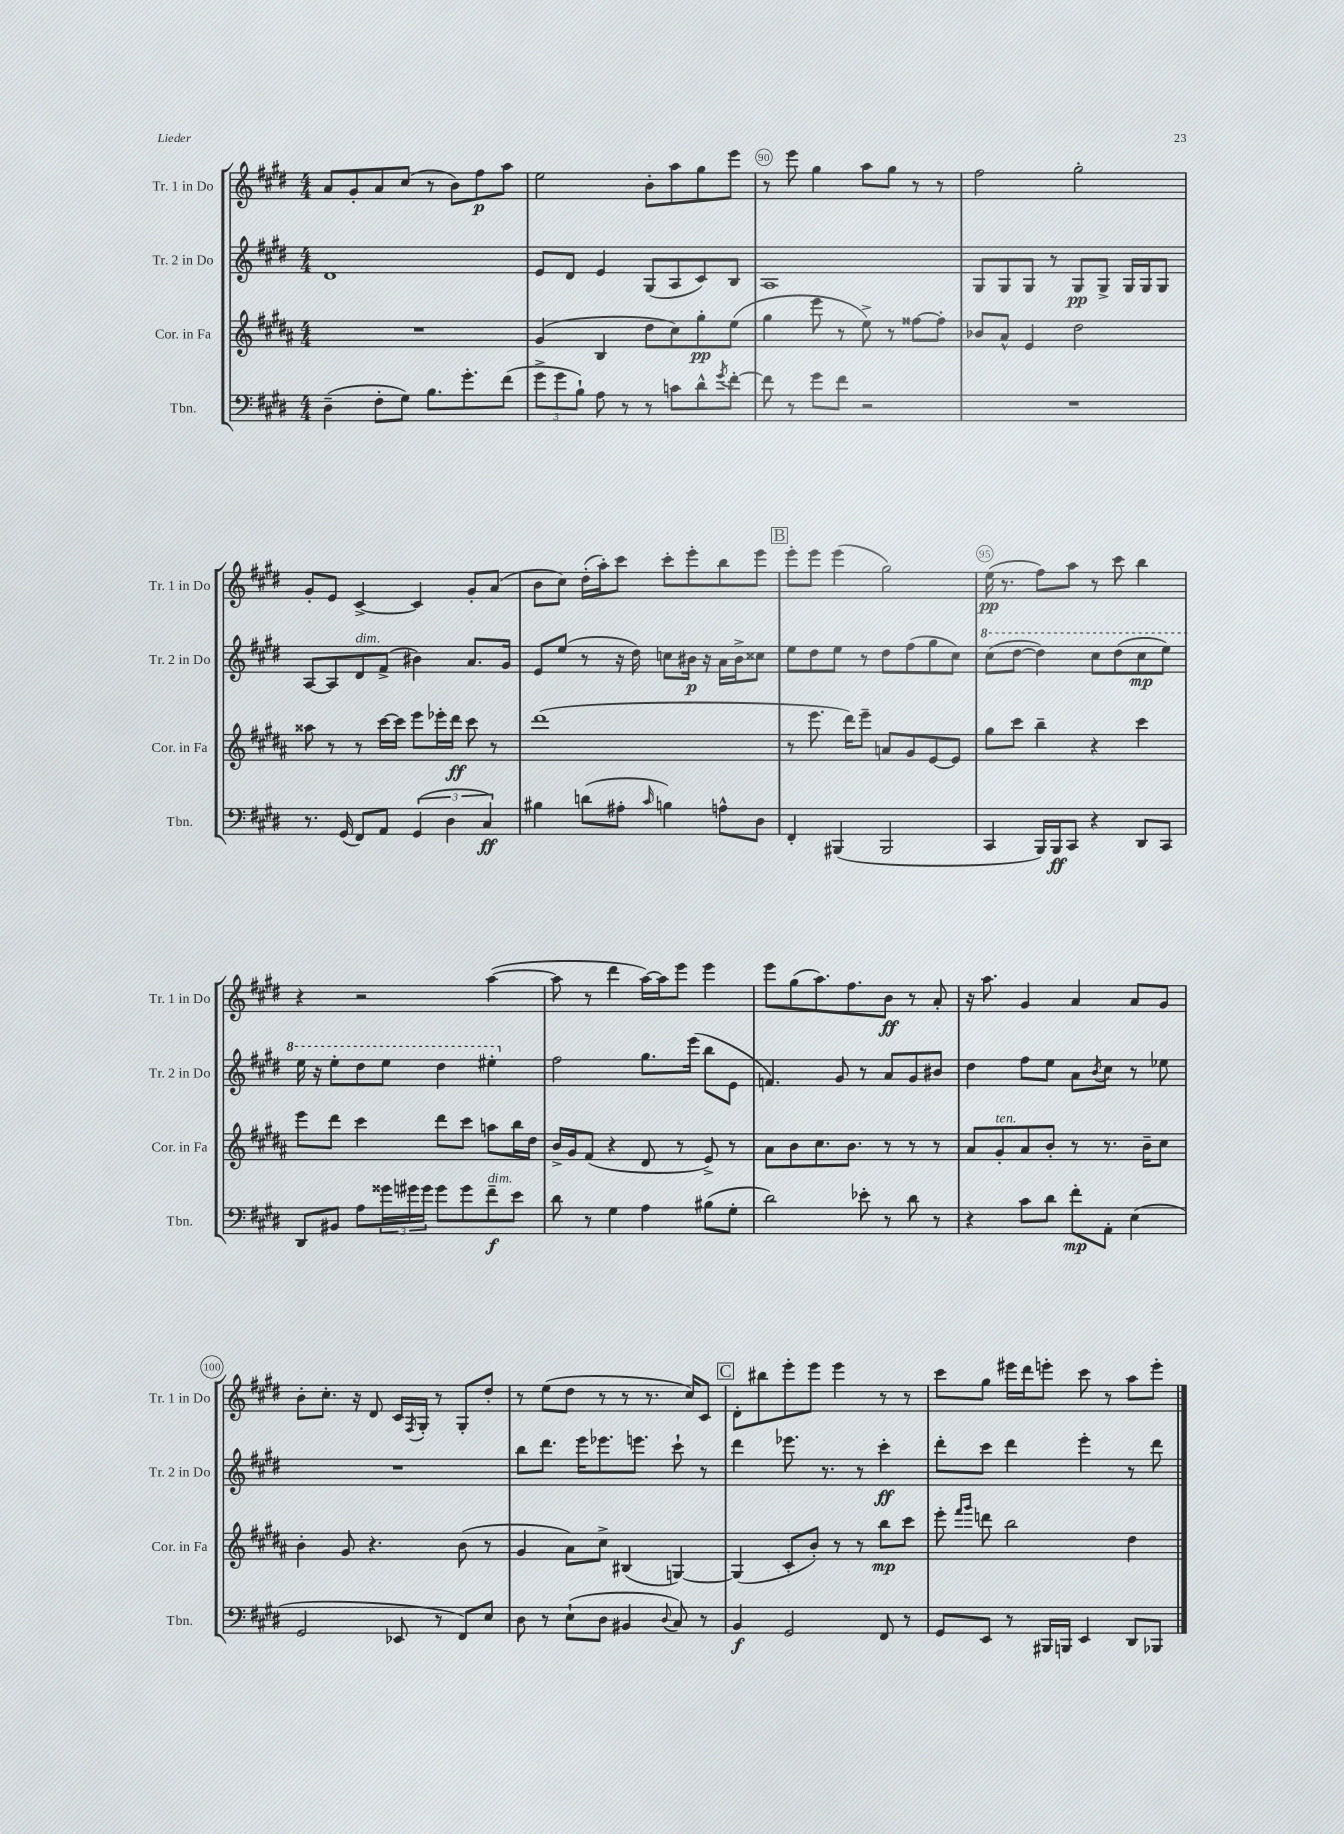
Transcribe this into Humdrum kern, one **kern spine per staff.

**kern	**kern	**kern	**kern
*staff4	*staff3	*staff2	*staff1
*clefF4	*clefG2	*clefG2	*clefG2
*k[f#c#g#d#]	*k[f#c#g#d#a#]	*k[f#c#g#d#]	*k[f#c#g#d#]
*M4/4	*M4/4	*M4/4	*M4/4
(4D#~	1r	1d#	8a
.	.	.	8g#'
8F#'	.	.	8a
8G#)	.	.	(8cc#
8.B	.	.	8r
.	.	.	8b)
8.g#'	.	.	.
.	.	.	8ff#
(8f#	.	.	8aa
=	=	=	=
12g#^	(4g#	8e	2ee
12g#	.	.	.
.	.	8d#	.
12B`)	.	.	.
8A	4B	4e	.
8r	.	.	.
8r	8dd#	(8G#	8b'
8c	8cc#)	8A	8aa
8d#^^	8gg#'	8c#)	8gg#
8qg#	.	.	.
[8f#'	(8ee	8B	8eee
=	=	=	=
8f#]	4gg#	1A	8r
8r	.	.	8eee
8g#	8eee	.	4gg#
8f#	8r	.	.
2r	8ee^)	.	8aa
.	8r	.	8gg#
.	[8ff##	.	8r
.	8ff##']	.	8r
=	=	=	=
1r	8b-	8G#	2ff#
.	8a#^^	8G#	.
.	4e	8G#	.
.	.	8r	.
.	2dd#	8G#	2gg#'
.	.	8G#^	.
.	.	16G#	.
.	.	16G#	.
.	.	8G#	.
=	=	=	=
8.r	8aa##	[8A	8g#'
.	8r	8A]	8e
(16GG#	.	.	.
8FF#)	8r	8d#	[4c#^
8AA	[16ccc#	(8f#^	.
.	16ccc#]	.	.
(6GG#	8eee	4b#)	4c#]
.	16eee-'	.	.
6D#	.	.	.
.	16ddd#	.	.
.	8ccc#	8.a	8g#'
6C#)	.	.	.
.	8r	.	(8a
.	.	16g#	.
=	=	=	=
4B#	(1ddd#	8e	8b
.	.	(8ee	8cc#)
(8d	.	8r	(16dd#'
.	.	.	16aa')
8A#'	.	16r	8ccc#
.	.	16dd#)	.
16qqc#	.	.	.
4B)	.	8cc	8ccc#'
.	.	16b#	8eee'
.	.	16r	.
8A^^	.	16a	8bb
.	.	16b#^	.
8D#	.	8cc##	8eee
=	=	=	=
4FF#'	8r	8ee	8eee'
.	8.eee	8dd#	8eee
(4BBB#	.	8ee	(4eee
.	16ddd#)	.	.
.	8eee~	8r	.
2BBB#	8a	8dd#	2gg#)
.	8g#	(8ff#	.
.	[8e	8gg#	.
.	8e]	8cc#)	.
=	=	=	=
4CC#	8gg#	(8ccc#	(16ee
.	.	.	8.r
.	8ccc#	[8ddd#	.
16BBB)	4bb~	4ddd#])	8ff#)
16BBB	.	.	.
8CC#	.	.	8aa
4r	4r	8ccc#	8r
.	.	(8ddd#	8ccc#
8DD#	4ccc#	8ccc#	4bb
8CC#	.	8eee)	.
=	=	=	=
8DD#	8eee	16eee	4r
.	.	16r	.
8BB#	8ddd#	8eee'	.
8A	4ccc#	8ddd#	2r
24g##	.	8eee	.
24g#	.	.	.
24g#	.	.	.
8g#	8ddd#	4ddd#	.
8g#	8ccc#	.	.
8f#~	8aa	4eee#'	([4aa
8e	16bb	.	.
.	16dd#	.	.
=	=	=	=
8d#	16b^	2ff#	8aa]
.	16g#	.	.
8r	(8f#	.	8r
4G#	4r	.	4ddd#
4A	8d#	8.gg#	[16aa)
.	.	.	16aa]
.	8r	.	8eee
.	.	(16eee	.
(8B#	8e^)	8bb	4eee
8G#'	8r	8e	.
=	=	=	=
2d#)	8a#	4.f)	8eee
.	8b	.	(8gg#
.	8.cc#	.	8.aa)
.	.	8g#	.
.	8.b	.	8.ff#
8e-'	.	8r	.
8r	8r	8a	8b
8d#	8r	8g#	8r
8r	8r	8b#	8a'
=	=	=	=
4r	8a#	4dd#	16r
.	.	.	8.aa
.	8g#'	.	.
8c#	8a#	8ff#	4g#
8d#	8b'	8ee	.
8f#'	8r	8a	4a
.	.	8qb	.
8AA'	8.r	8cc#	.
(4E	.	8r	8a
.	16b~	.	.
.	8cc#	8ee-	8g#
=	=	=	=
2GG#	4b'	1r	8b'
.	.	.	8.cc#'
.	8g#	.	.
.	.	.	16r
.	4.r	.	8d#
8EE-	.	.	16c#
.	.	.	8qF#
.	.	.	16G#'
8r	.	.	8r
8FF#)	(8b	.	8G#'
8E	8r	.	8dd#'
=	=	=	=
8D#	4g#	8bb	8r
8r	.	8.ddd#	(8ee
(8E`	8a#)	.	8dd#
.	.	16eee	.
8D#	8cc#^	8.eee-	8r
4BB#	(4B#	.	8r
.	.	8.eee	.
.	.	.	8.r
8qqD#	.	.	.
8C#)	[4G)	8ccc#`	.
.	.	.	16cc#)
8r	.	8r	8c#
=	=	=	=
4BB	(4G]	4ddd#	8d#'
.	.	.	8bb#
2GG#	8c#'	8.eee-	8eee'
.	8b')	.	8eee
.	.	8.r	.
.	8r	.	4eee
.	8r	8r	.
8FF#	8bb	4ccc#'	8r
8r	8ccc#	.	8r
=	=	=	=
8GG#	8eee'	8ddd#'	8ccc#
.	16qqfff#	.	.
.	16qqggg#	.	.
8EE	8ddd	8ccc#	8gg#
8r	2bb	4ddd#	16eee#
.	.	.	16ddd#
16BBB#	.	.	8eee'
16BBB	.	.	.
4EE	.	4eee'	8ccc#
.	.	.	8r
8DD#	4dd#	8r	8aa
8BBB-	.	8ddd#	8eee'
==	==	==	==
*-	*-	*-	*-
